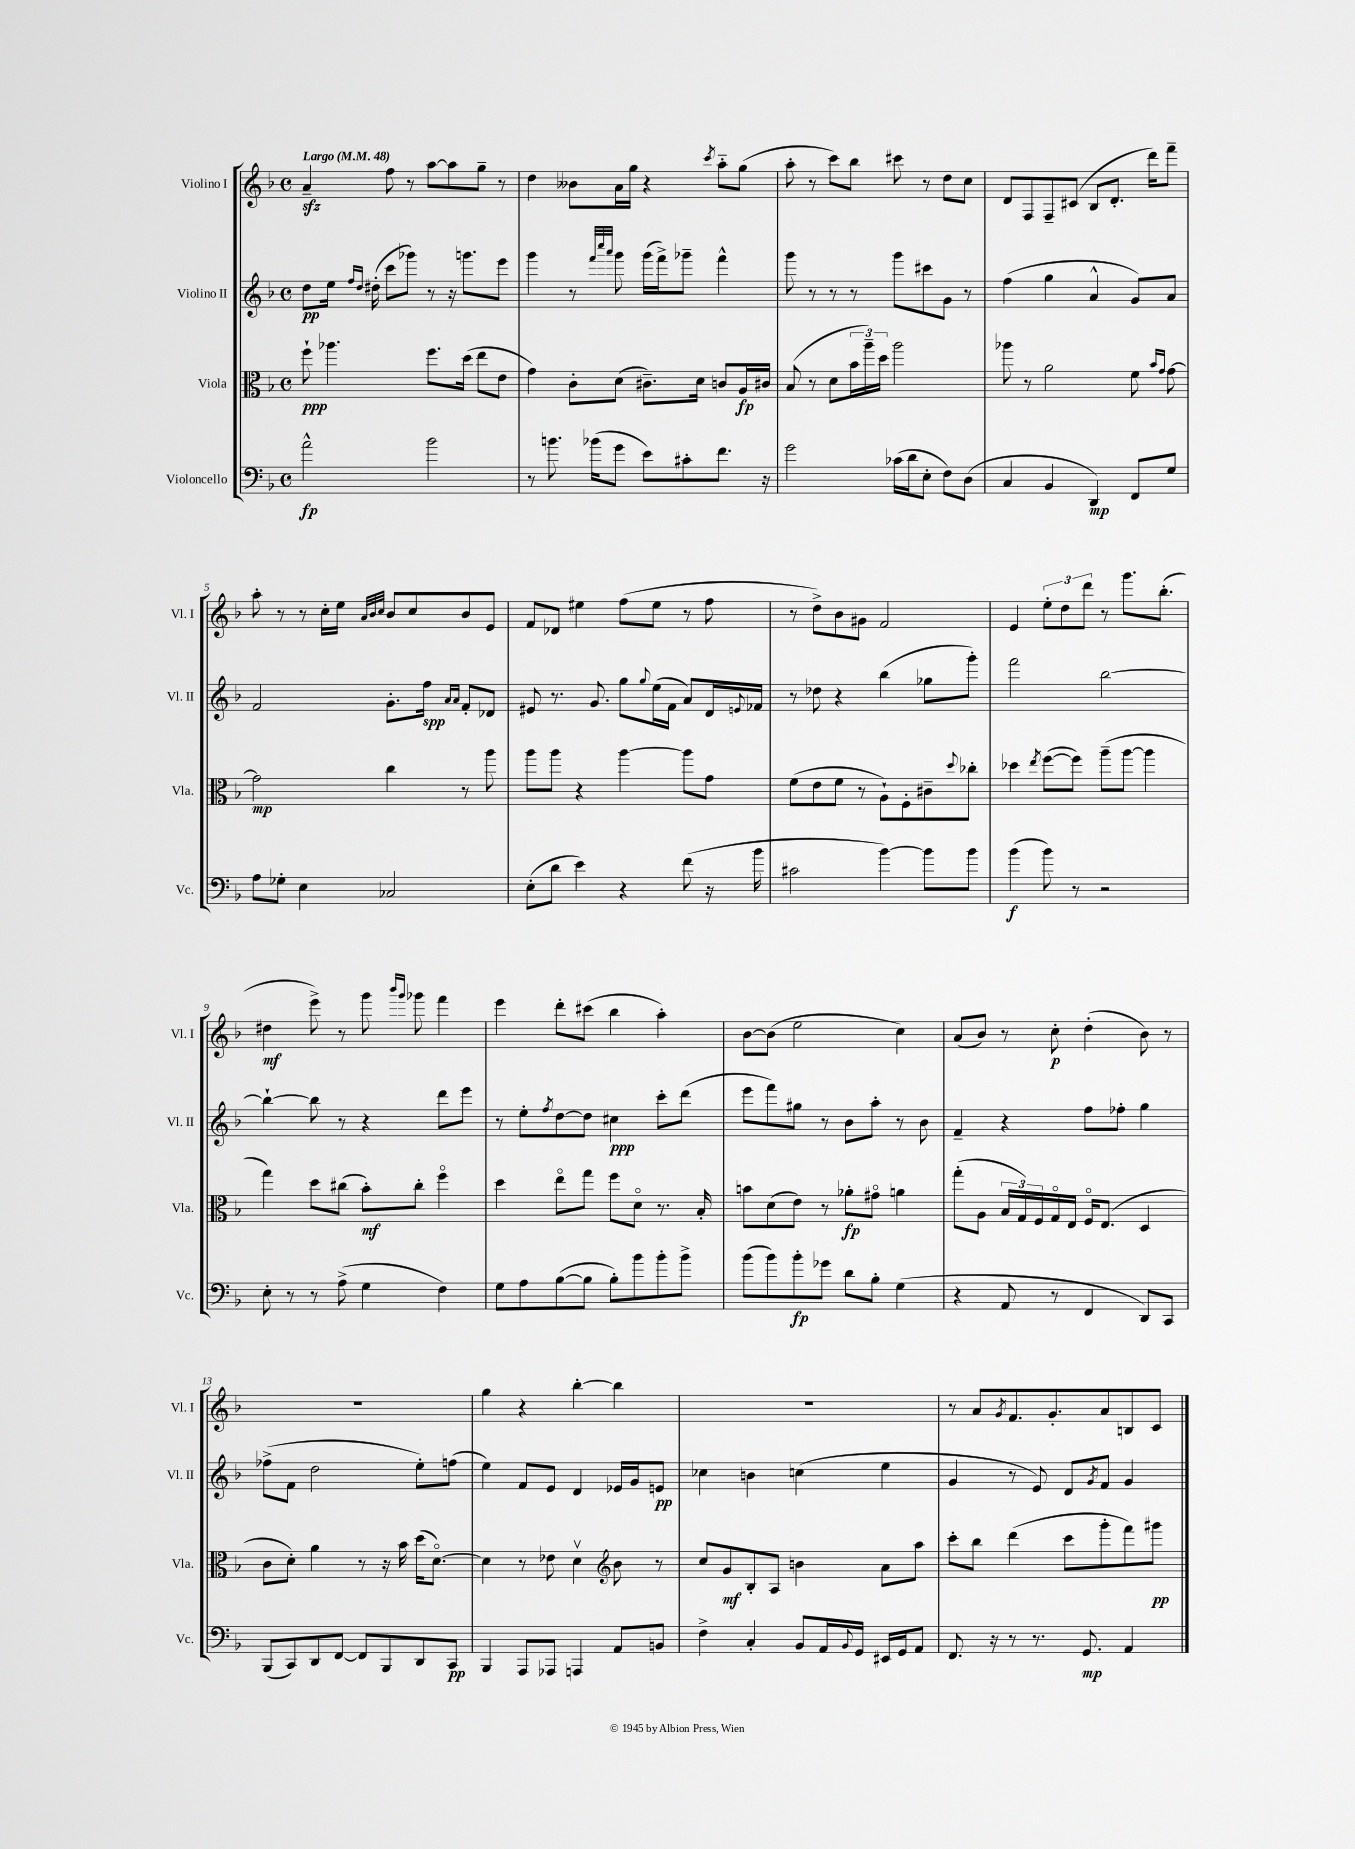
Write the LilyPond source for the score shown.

<<
\new StaffGroup <<
\new Staff = "s0" \with { instrumentName = "Violino I" shortInstrumentName = "Vl. I" } {
    \clef treble \key f \major \defaultTimeSignature \time 4/4 \tempo "Largo" 4 = 48
    a'4--\sfz f''8 r8 a''8~ a''8 g''8-- r8 |
    d''4 beses'8 a'16 g''16 r4 \acciaccatura { c'''8 } a''8-_ g''8( |
    a''8-. r8 c'''8) bes''8 cis'''8 r8 d''8 c''8 |
    d'8 f8 f8-- cis'8( bes8 d'8.-. d'''16) f'''8-- |
    a''8-. r8 r8 c''16-. e''16 \grace { a'32 bes'32 c''32 } bes'8 c''8 bes'8 e'8 |
    f'8 des'8 eis''4 f''8( eis''8 r8 f''8 |
    r8 d''8->) bes'8 gis'8 f'2 |
    e'4 \tuplet 3/2 { e''8-. d''8 d'''8 } r8 g'''8. bes''8.-.( |
    dis''4\mf e'''8->) r8 g'''8 \grace { bes'''16 g'''16 } ges'''8 f'''4 |
    e'''4 d'''8-. cis'''8( bes''4 a''4-.) |
    bes'8~ bes'8( e''2 c''4) |
    a'8( bes'8) r8 c''8-.\p d''4-.( bes'8) r8 |
    R1 |
    g''4 r4 bes''4~-. bes''4 |
    R1 |
    r8 a'8 \acciaccatura { g'8 } f'8. g'8.-. a'8 b8 c'8 \bar "|." |
}
\new Staff = "s1" \with { instrumentName = "Violino II" shortInstrumentName = "Vl. II" } {
    \clef treble \key f \major \defaultTimeSignature \time 4/4
    d''8\pp e''16 \grace { f''16 d''16 } dis''16-.( c'''8 ges'''8) r8 r16 g'''8. e'''8 |
    g'''4 r8 \grace { f'''32 c''''32 a'''32 } g'''8 g'''16( f'''16->) ges'''8-- f'''4-^ |
    g'''8 r8 r8 r8 g'''8 cis'''8 g'8 r8 |
    f''4( g''4 a'4-^ g'8) a'8 |
    f'2 g'8.-. f''16\spp \grace { a'16 a'16 } f'8-. des'8 |
    eis'8 r8. g'8. g''8 \appoggiatura { g''8 } e''16( f'16 a'8) d'16 \appoggiatura { e'8 } fes'16 |
    r8 des''8 r4 bes''4( ges''8 g'''8-.) |
    f'''2 bes''2~ |
    bes''4~-! bes''8 r8 r4 d'''8 e'''8 |
    r8 e''8-. \acciaccatura { f''8 } d''8~ d''8 cis''4\ppp c'''8-. d'''8( |
    e'''8 f'''8) gis''8 r8 bes'8 a''8-. r8 bes'8 |
    f'4-- r4 f''8 fes''8-. g''4 |
    fes''8->( f'8 d''2 e''8-.) f''8( |
    e''4) f'8 e'8 d'4 ees'16 g'16 e'8\pp |
    ces''4 b'4 c''4( e''4 |
    g'4 r8 e'8) d'8 \acciaccatura { g'8 } f'8 g'4 \bar "|." |
}
\new Staff = "s2" \with { instrumentName = "Viola" shortInstrumentName = "Vla." } {
    \clef alto \key f \major \defaultTimeSignature \time 4/4
    f''8-!\ppp aes''4. f''8. d''16( e''8 e'8 |
    g'4) c'8-. d'8( cis'8.--) d'16 c'8 a16\fp cis'16 |
    bes8( r8 d'8 \tuplet 3/2 { bes'16 a''16--) d''16 } a''2 |
    aes''8 r8 a'2 f'8 \grace { bes'16 g'16 } g'8~ |
    g'2\mp c''4 r8 a''8 |
    a''8 a''8 r4 a''4~ a''8 g'8 |
    f'8( e'8 f'8 r8 a8-!) f8-. cis'8-- \appoggiatura { d''8 } ces''8-. |
    des''4 \acciaccatura { e''8 } f''8~( f''8) a''8--( a''8~ a''4 |
    g''4) d''8 cis''8( bes'8-.\mf) cis''8-. f''4\flageolet |
    d''4 e''8\flageolet g''8 f''8 d'8\flageolet r8. bes16-. |
    b'8 d'8( e'8) r8 aes'8-.\fp gis'8\flageolet a'4 |
    g''8-.( a8 \tuplet 3/2 { bes16 g16) f16 } g16\flageolet e16 f16\flageolet e8.( d4 |
    c'8 d'8-.) a'4 r8 r16 bes'16 d''16( d'8.~\flageolet) |
    d'4 r8 ees'8 d'4\upbow \clef treble bes'8 r8 |
    c''8 g'8\mf bes8-. a8 b'4 a'8 a''8 |
    c'''8-. bes''8 d'''4( c'''8 g'''8-. f'''8) gis'''8\pp \bar "|." |
}
\new Staff = "s3" \with { instrumentName = "Violoncello" shortInstrumentName = "Vc." } {
    \clef bass \key f \major \defaultTimeSignature \time 4/4
    a'2-^\fp bes'2 |
    r8 b'8. bes'16( g'8 e'8) cis'8-. f'8. r16 |
    g'2 ces'16( d'16 e8-. f8) d8( |
    c4 bes,4 d,4\mp) f,8 g8 |
    a8 ges8-. e4 ces2 |
    e8-.( d'8 e'4) r4 f'8( r16 bes'16 |
    cis'2 bes'4~) bes'8 bes'8 |
    bes'4\f( bes'8) r8 r2 |
    e8-. r8 r8 a8->( g4 f4) |
    g8 a8 bes8~( bes8 bes8-.) bes'8 bes'8-. bes'8-> |
    bes'8( bes'8) bes'8-.\fp ges'8 d'8 bes8-. g4( |
    r4 a,8 r8 f,4 d,8) c,8 |
    bes,,8( c,8) d,8 f,8~ f,8 bes,,8 d,8 c,8\pp |
    bes,,4 a,,8 aes,,8 a,,4 a,8 b,8 |
    f4-> c4-. bes,8 a,16 \appoggiatura { bes,8 } g,16 eis,16 g,16 a,8 |
    f,8. r16 r8 r8. g,8.\mp a,4 \bar "|." |
}
>>
>>
